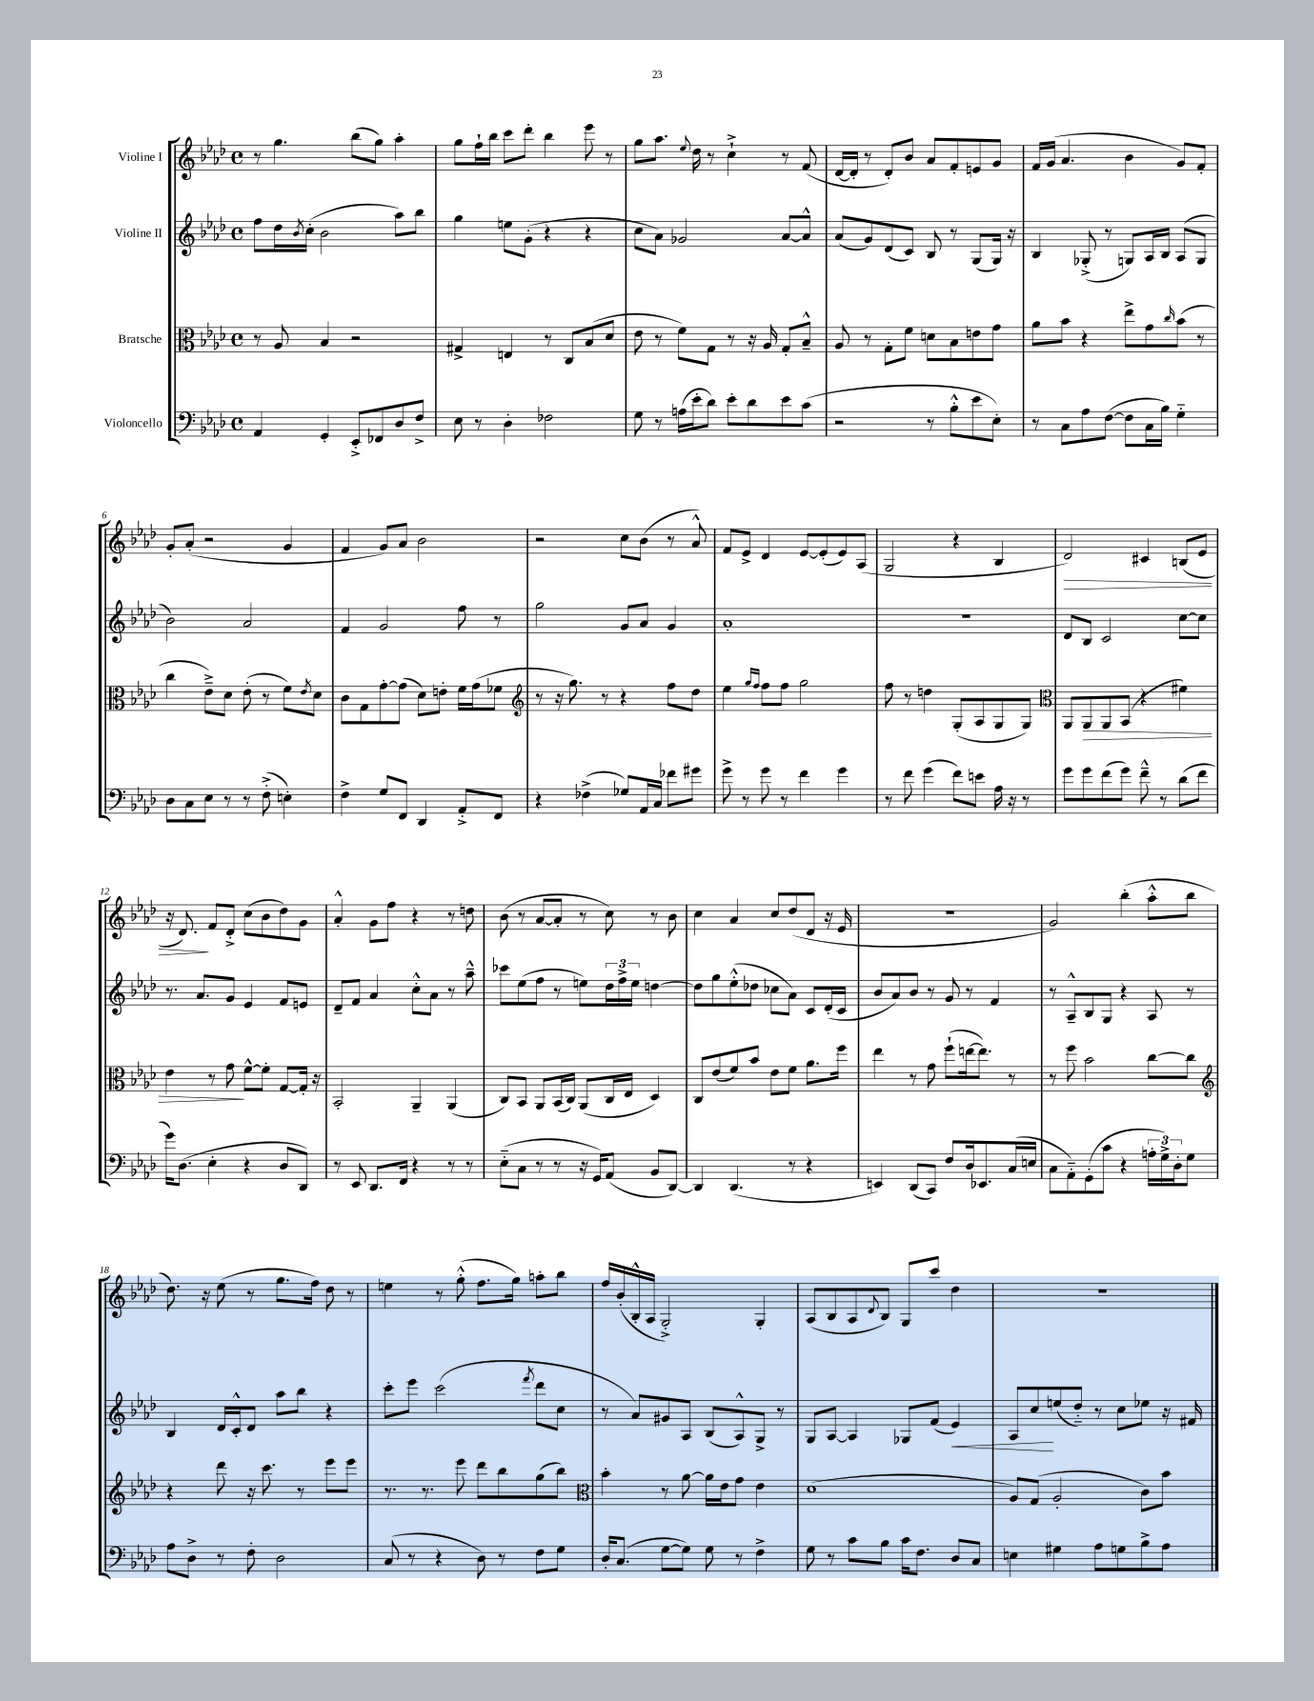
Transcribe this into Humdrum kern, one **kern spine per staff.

**kern	**kern	**kern	**kern
*staff4	*staff3	*staff2	*staff1
*clefF4	*clefC3	*clefG2	*clefG2
*k[b-e-a-d-]	*k[b-e-a-d-]	*k[b-e-a-d-]	*k[b-e-a-d-]
*M4/4	*M4/4	*M4/4	*M4/4
*met(c)	*met(c)	*met(c)	*met(c)
4AA-	8r	8ff	8r
.	8A-	16dd-	4.gg
.	.	8qb-	.
.	.	(16cc'	.
4GG'	4B-	2b-	.
8EE-'^	2r	.	(8bb-
8FF-	.	.	8gg)
8D-	.	8aa-)	4aa-'
8F^	.	8bb-	.
=	=	=	=
8E-	4G#^	4gg	8gg
8r	.	.	16ff`
.	.	.	16bb-
4D-'	4E	8ee	8ccc
.	.	(8g'	8ddd-'
2F-	8r	4r	4bb-
.	8C	.	.
.	(8B-	4r	8eee-
.	8d-	.	8r
=	=	=	=
8G	8e-	8cc	8gg
8r	8r	8a-)	8.aa-
(16A	8f)	2g-	.
.	.	.	8qqee-
16e-'	.	.	16dd-
8d-)	8G	.	8r
8e-'	8r	.	4cc`^
8d-	16r	.	.
.	16A-	.	.
8e-	8G'	[8a-	8r
(8c	8B-~^^	8a-^^]	(8f
=	=	=	=
2r	8A-	(8a-	[16d-
.	.	.	16d-']
.	8r	8g)	8r
.	8G'	(8d-	8d-')
.	8f	8c)	8b-
8r	8d	8B-	8a-
8B-'^^	8B-	8r	8f'
8e-	8e	(8G	8e
8E-')	8g	16G)	8g
.	.	16r	.
=	=	=	=
8r	8a-	4B-	16f
.	.	.	(16g
8C	8b-	.	4.a-
8A-	4r	(8G-'^	.
([8F	.	8r	.
8F]	8ee-^	8G)	4b-
16C	8g	16A-	.
16B-)	.	16B-	.
.	16qqcc	.	.
4G'~	(8b-	(8A-	8g)
.	8r	8G	8f'
=	=	=	=
8D-	4cc	2b-)	8g'
8C	.	.	(8a-'
8E-	8e-~^)	.	2r
8r	8d-	.	.
8r	(8e-'	2a-	.
(8F'^	8r	.	.
4E')	8f)	.	4g
.	8qe-	.	.
.	8d-	.	.
=	=	=	=
4F^	8c	4f	4f
.	8G	.	.
8G	[8g'	2g	8g)
8FF	(8g]	.	8a-
4DD-	8d-)	.	2b-
.	8e'	.	.
8AA-'^	16f	8ff	.
.	(16g	.	.
8FF	8f-	8r	.
=	=	=	=
*	*clefG2	*	*
4r	8r	2gg	2r
.	16r	.	.
.	8.gg)	.	.
(4F-^	.	.	.
.	8r	.	.
8G-)	4r	8g	8cc
16AA-	.	8a-	(8b-
16C	.	.	.
8f-	8ff	4g	8r
8g#	8dd-	.	8a-^^)
=	=	=	=
8g^	4ee-	1a-'	8f
8r	.	.	8e-^
.	16qqgg	.	.
.	16qqff	.	.
8g	8ff	.	4d-
8r	8ff	.	.
4f	2gg	.	[8e-
.	.	.	(8e-']
4g	.	.	8e-)
.	.	.	(8A-
=	=	=	=
8r	8ff	1r	2G
8f	8r	.	.
(4g	4dd	.	.
8f)	(8G'	.	4r
8e	8A-	.	.
16A-	8G	.	4B-
16r	.	.	.
8r	8G)	.	.
=	=	=	=
*	*clefC3	*	*
8g	8AA-	8d-	2d-)
8g	8AA-	8B-	.
(8f	8AA-	2c	.
8g)	(8BB-	.	.
8f~^^	4r	.	4c#
8r	.	.	.
(8d-	4f#)	[8cc	(8B
8f	.	8cc]	8e-
=	=	=	=
16g)	4e-	8.r	16r
(8.D-	.	.	8.d-)
.	.	8.a-	.
4E-'	8r	.	8f
.	8g	8g	8d-'^
4r	[8f^^	4e-	(8cc
.	8f']	.	8b-
8D-	[8G	8f	8dd-)
8DD-)	16G']	8e	8g
.	16r	.	.
=	=	=	=
8r	2BB-'	8d-~	4a-'^^
8EE-	.	8f	.
8.DD-	.	4a-	8g
.	.	.	8ff
16FF	.	.	.
4r	4AA-~	8cc'^^	4r
.	.	8a-	.
8r	(4AA-	8r	8r
8r	.	8aa-~^^	8dd
=	=	=	=
(8E-'~	8C)	8ccc-	(8b-
8C	8BB-	(8ee-	8r
8r	8AA-	8ff	[8a-
8r	(16BB-	8r	8a-']
.	16C)	.	.
16r	(8AA-	8ee)	8r
16GG)	.	.	.
(8AA-	16C	24dd-	8cc)
.	.	24ff^	.
.	16E-	.	.
.	.	24ee	.
8BB-	4D-)	[4dd	8r
[8DD-)	.	.	8b-
=	=	=	=
4DD-]	8C	8dd]	4cc
.	(8e-	8gg	.
(4.DD-	8f)	(8ee-'^^	4a-
.	8b-	8dd-	.
.	8e-	8cc-	8cc
8r	8f	8a-)	(8dd-
4r	8.a-	8c	8d-
.	.	(16d-'	16r
.	16ff	16c	16e-
=	=	=	=
4EE)	4ee-	8b-	1r
.	.	8a-)	.
(8DD-	8r	8b-	.
8CC)	8g	8r	.
8F	(8ff`	8g	.
16D-	[16ee	8r	.
8.EE-	8.ee])	.	.
.	.	4f	.
(16C	8r	.	.
16E	.	.	.
=	=	=	=
8C	8r	8r	2g)
8AA-'~)	8ff	8A-~^^	.
(8GG'	2b-	8B-	.
8c	.	8G	.
4r	.	4r	(4bb-'
24A'	[8cc	8A-	8aa-'^^
24G^)	.	.	.
24D-'	.	.	.
8G	8cc]	8r	8bb-
=	=	=	=
*	*clefG2	*	*
8A-	4r	4B-	8.dd-)
8D-^	.	.	.
.	.	.	16r
8r	8ddd-	16d-	(8ee-
.	.	16c'^^	.
8F'	16r	8d-	8r
.	8.ccc	.	.
2D-	.	8aa-	8.gg
.	8r	8bb-	.
.	.	.	16ff)
.	8eee-	4r	8dd-
.	8eee-	.	8r
=	=	=	=
(8C	8.r	8ccc'	4ee
8r	.	8eee-	.
.	8.r	.	.
4r	.	(2ccc	8r
.	8eee-	.	(8gg'^^
8D-)	8ddd-	.	8.ff
8r	8bb-	.	.
.	.	.	16gg)
.	.	8qfff	.
8F	(8gg	8ddd-	8aa'
8G	8bb-)	8cc	8bb-
=	=	=	=
*	*clefC3	*	*
16D-'	4b-'	8r	16ff
(8.C	.	.	(16b-'
.	.	8a-)	16B-'^^
.	.	.	16A-
[8G	8r	8g#	2G'^)
8G])	[8a-	8A-	.
8G	16a-]	(8B-	.
.	16e-	.	.
8r	8g	8A-^^)	.
4F^	4e-	8G^	4G'
.	.	8r	.
=	=	=	=
8G	(1d-	8G	(8A-
8r	.	[8A-	8B-
8c	.	4A-]	8A-
.	.	.	8qqd-
8B-	.	.	8B-)
16c	.	8G-	8G
8.F	.	.	.
.	.	(8f	8ccc
8D-	.	4e-)	4dd-
8C	.	.	.
=	=	=	=
4E	8A-)	8A-	1r
.	(8G	8cc	.
4G#	2A-'	(8ee	.
.	.	8dd-'~)	.
8A-	.	8r	.
8G	.	8cc	.
8B-^	8c)	8ee-	.
8A-	8b-	16r	.
.	.	16f#	.
==	==	==	==
*-	*-	*-	*-
